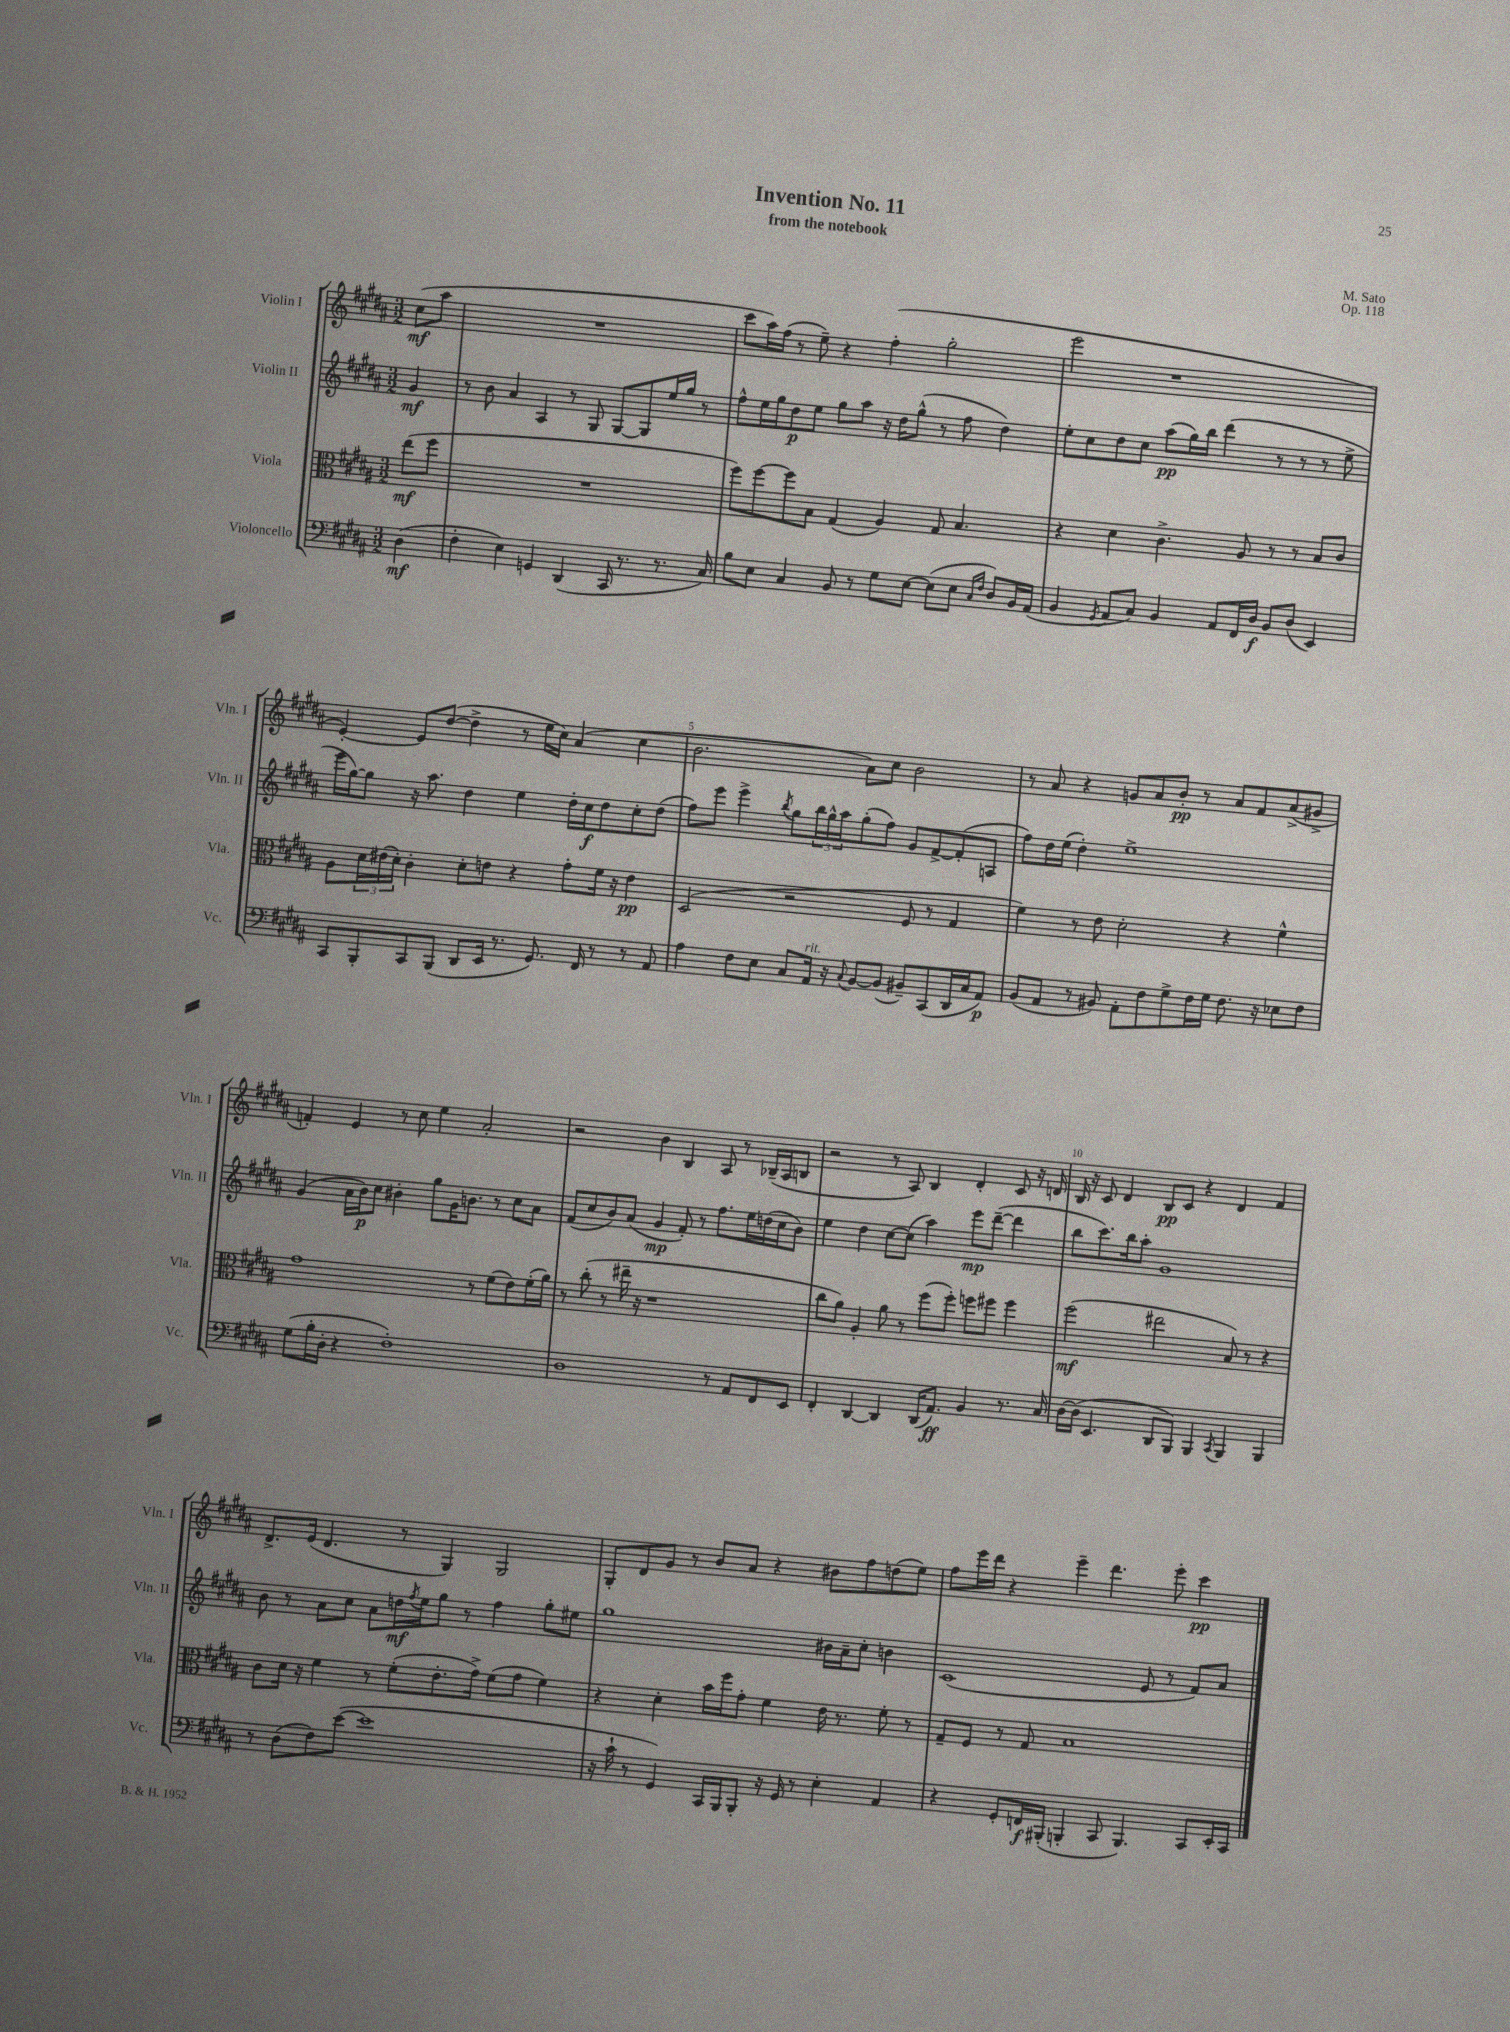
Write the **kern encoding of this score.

**kern	**kern	**kern	**kern
*staff4	*staff3	*staff2	*staff1
*clefF4	*clefC3	*clefG2	*clefG2
*k[f#c#g#d#a#]	*k[f#c#g#d#a#]	*k[f#c#g#d#a#]	*k[f#c#g#d#a#]
*M3/2	*M3/2	*M3/2	*M3/2
(4D#	(8ee	4g#	(8cc#
.	8ff#	.	8aa#
=	=	=	=
4F#'	1.r	8r	1.r
.	.	8b	.
4E)	.	4a#	.
4GG	.	4A#	.
(4DD#	.	8r	.
.	.	8G#	.
16CC#	.	[8G#	.
8.r	.	.	.
.	.	8G#]	.
8.r	.	16ee	.
.	.	16gg#	.
.	.	8r	.
16C#)	.	.	.
=	=	=	=
8B	8ff#)	8ff#^^	8ccc#
8E	[8ff#	16ee	16aa#)
.	.	16gg#	(16ff#
4C#	8ff#]	8dd#	8r
.	8B	8ee	8ee~)
8BB	(4G#	8gg#	4r
8r	.	8aa#	.
8G#	4A#)	16r	(4ff#'
.	.	16dd#	.
[8E	.	(8gg#^^	.
(8E]	8G#	8r	2gg#'
8E	4.B	8ff#	.
16qqC#	.	.	.
16qqF#	.	.	.
8D#)	.	4dd#)	.
16BB	.	.	.
(16AA#	.	.	.
=	=	=	=
4BB	4r	8ee'	2eee
.	.	8cc#	.
8qGG#	.	.	.
8AA#	4d#	8dd#	.
8C#)	.	8cc#	.
4BB	4.c#^	(8aa#	1r
.	.	16gg#)	.
.	.	16bb	.
8AA#	.	(4ddd#	.
16FF#	8A#	.	.
16D#	.	.	.
8BB	8r	8r	.
(8D#	8r	8r	.
4EE)	8B	8r	.
.	8c#	8ee^	.
=	=	=	=
8CC#	8A#	16eee	[4e')
.	.	[16gg#)	.
8BBB'	24d#	8gg#]	.
.	(24e#	.	.
.	24d#')	.	.
8CC#	4c#'	16r	8e]
.	.	8.aa#	.
(8BBB	.	.	([8dd#
8DD#	8d#'	4dd#	4dd#^]
16EE	8e	.	.
8.r	.	.	.
.	4r	4ee	8r
8.GG#)	.	.	16ee
.	.	.	16cc#)
.	8g#'	16dd#'	(4a#
16FF#	.	16cc#	.
8r	16f#	8dd#	.
.	16r	.	.
8r	4e	8cc#'	4cc#
8AA#	.	(8dd#	.
=	=	=	=
4A#	(2D#	8ff#)	2.b
.	.	8eee	.
8F#	.	4eee^	.
8E	.	.	.
.	.	8qbb	.
8C#	2r	8gg#	.
16AA#	.	24bb	.
.	.	24gg#^^	.
16r	.	.	.
.	.	24aa#	.
8qqC#	.	.	.
[8BB	.	(8gg#'	8a#)
(8BB]	.	8ff#)	8cc#
8BB#~)	8F#	8g#	2b
(8CC#	8r	[8f#^	.
16DD#	4G#	(8f#']	.
16C#	.	.	.
8AA#)	.	8A	.
=	=	=	=
(8BB	4f#)	8ff#)	8r
8AA#	.	16dd#	8a#
.	.	(16ee	.
8r	8r	4dd#')	4r
8BB#)	8e	.	.
8AA#'	2d#'	1ee^	8g
8F#	.	.	8a#
8G#^	.	.	8b'
16F#	.	.	8r
16G#	.	.	.
8.F#	4r	.	8a#
.	.	.	8f#
16r	.	.	.
8E-	4f#^^	.	(8a#^
8F#	.	.	8g#^
=	=	=	=
(8G#	1g#	(4g#	4f')
16B'	.	.	.
16D#'	.	.	.
4r	.	16a#	4e
.	.	16b)	.
.	.	8cc#	.
1F#')	.	4b#'	8r
.	.	.	8cc#
.	.	8gg#	4ee
.	.	16g#	.
.	.	8.b	.
.	8r	.	2a#'
.	(8f#	8r	.
.	8e)	8cc#	.
.	(16f#'	8a#	.
.	16a#)	.	.
=	=	=	=
1D#	8r	(8f#	2r
.	(8cc#'	8cc#	.
.	8r	8b)	.
.	16ee#~	(8a#	.
.	16r	.	.
.	1r	4g#	4b
.	.	8f#')	4B
.	.	8r	.
8r	.	8.ff#	8A#
8AA#	.	.	8r
.	.	16ee	.
8FF#	.	(16dd	(16B-~
.	.	16cc#	16A#
8EE	.	8b)	8B
=	=	=	=
4FF#'	8cc#	4ee	2r
.	8a#)	.	.
[4DD#	4A#'	4dd#	.
4DD#]	8a#	[8cc#	8r
.	8r	(8cc#]	8A#)
(16DD#	(8ff#	4aa#)	4B
8.AA#)	.	.	.
.	8ff#')	.	.
4BB	8ff	8eee	4d#'
.	8ff#	([8ddd#~	.
8.r	4ff#	4ddd#]	8c#
.	.	.	16r
16C#	.	.	16d
=	=	=	=
[16D#	(2ff#	8bb	16B
(16D#]	.	.	16r
4.EE	.	8.ccc#)	8c#
.	.	.	4d#
.	.	16bb	.
.	.	8aa#'	.
8DD#	2ee#	1g#	8B
8BBB)	.	.	8c#
4BBB	.	.	4r
8qCC#	.	.	.
4BBB	8B)	.	4d#
.	8r	.	.
4BBB	4r	.	4f#
=	=	=	=
8r	8c#	8b	8.d#^
(8D#	16d#	8r	.
.	16r	.	(16e
8F#)	4f#	8a#	4.d#
([8e	.	8cc#	.
1e]	8r	8a#	.
.	(8f#'	16dd	8r
.	.	8qff#	.
.	.	16ee	.
.	8.e'	8gg#	4G#)
.	.	8r	.
.	16g#^)	.	.
.	(8f#	4ff#	2G#
.	8g#	.	.
.	4f#)	8gg#'	.
.	.	8ee#	.
=	=	=	=
16r	4r	1gg#	8G#'
16c#`	.	.	.
8r	.	.	8d#
4GG#)	4d#'	.	8g#
.	.	.	8r
16CC#	16b	.	8b
16BBB	16ff#	.	.
8BBB'	8g#'	.	8a#
16r	4f#	.	4r
16GG#	.	.	.
8r	.	.	.
4E'	16e	16b#	8b#
.	8.r	16a#~	.
.	.	8cc#'	8ff#
4AA#	8f#'	4b	(8dd
.	8r	.	8ee)
=	=	=	=
4r	8G#~	(1c#	8ff#
.	8F#	.	16eee
.	.	.	16ddd#
8GG#'	8r	.	4r
16FF	8G#	.	.
(16BBB#'	.	.	.
4BBB'	1B	.	4eee~
8CC#	.	.	4.ddd#
4.BBB)	.	.	.
.	.	8e	.
.	.	8r	8eee'
8CC#	.	8f#)	4ccc#
16EE'	.	8a#	.
16CC#	.	.	.
==	==	==	==
*-	*-	*-	*-
